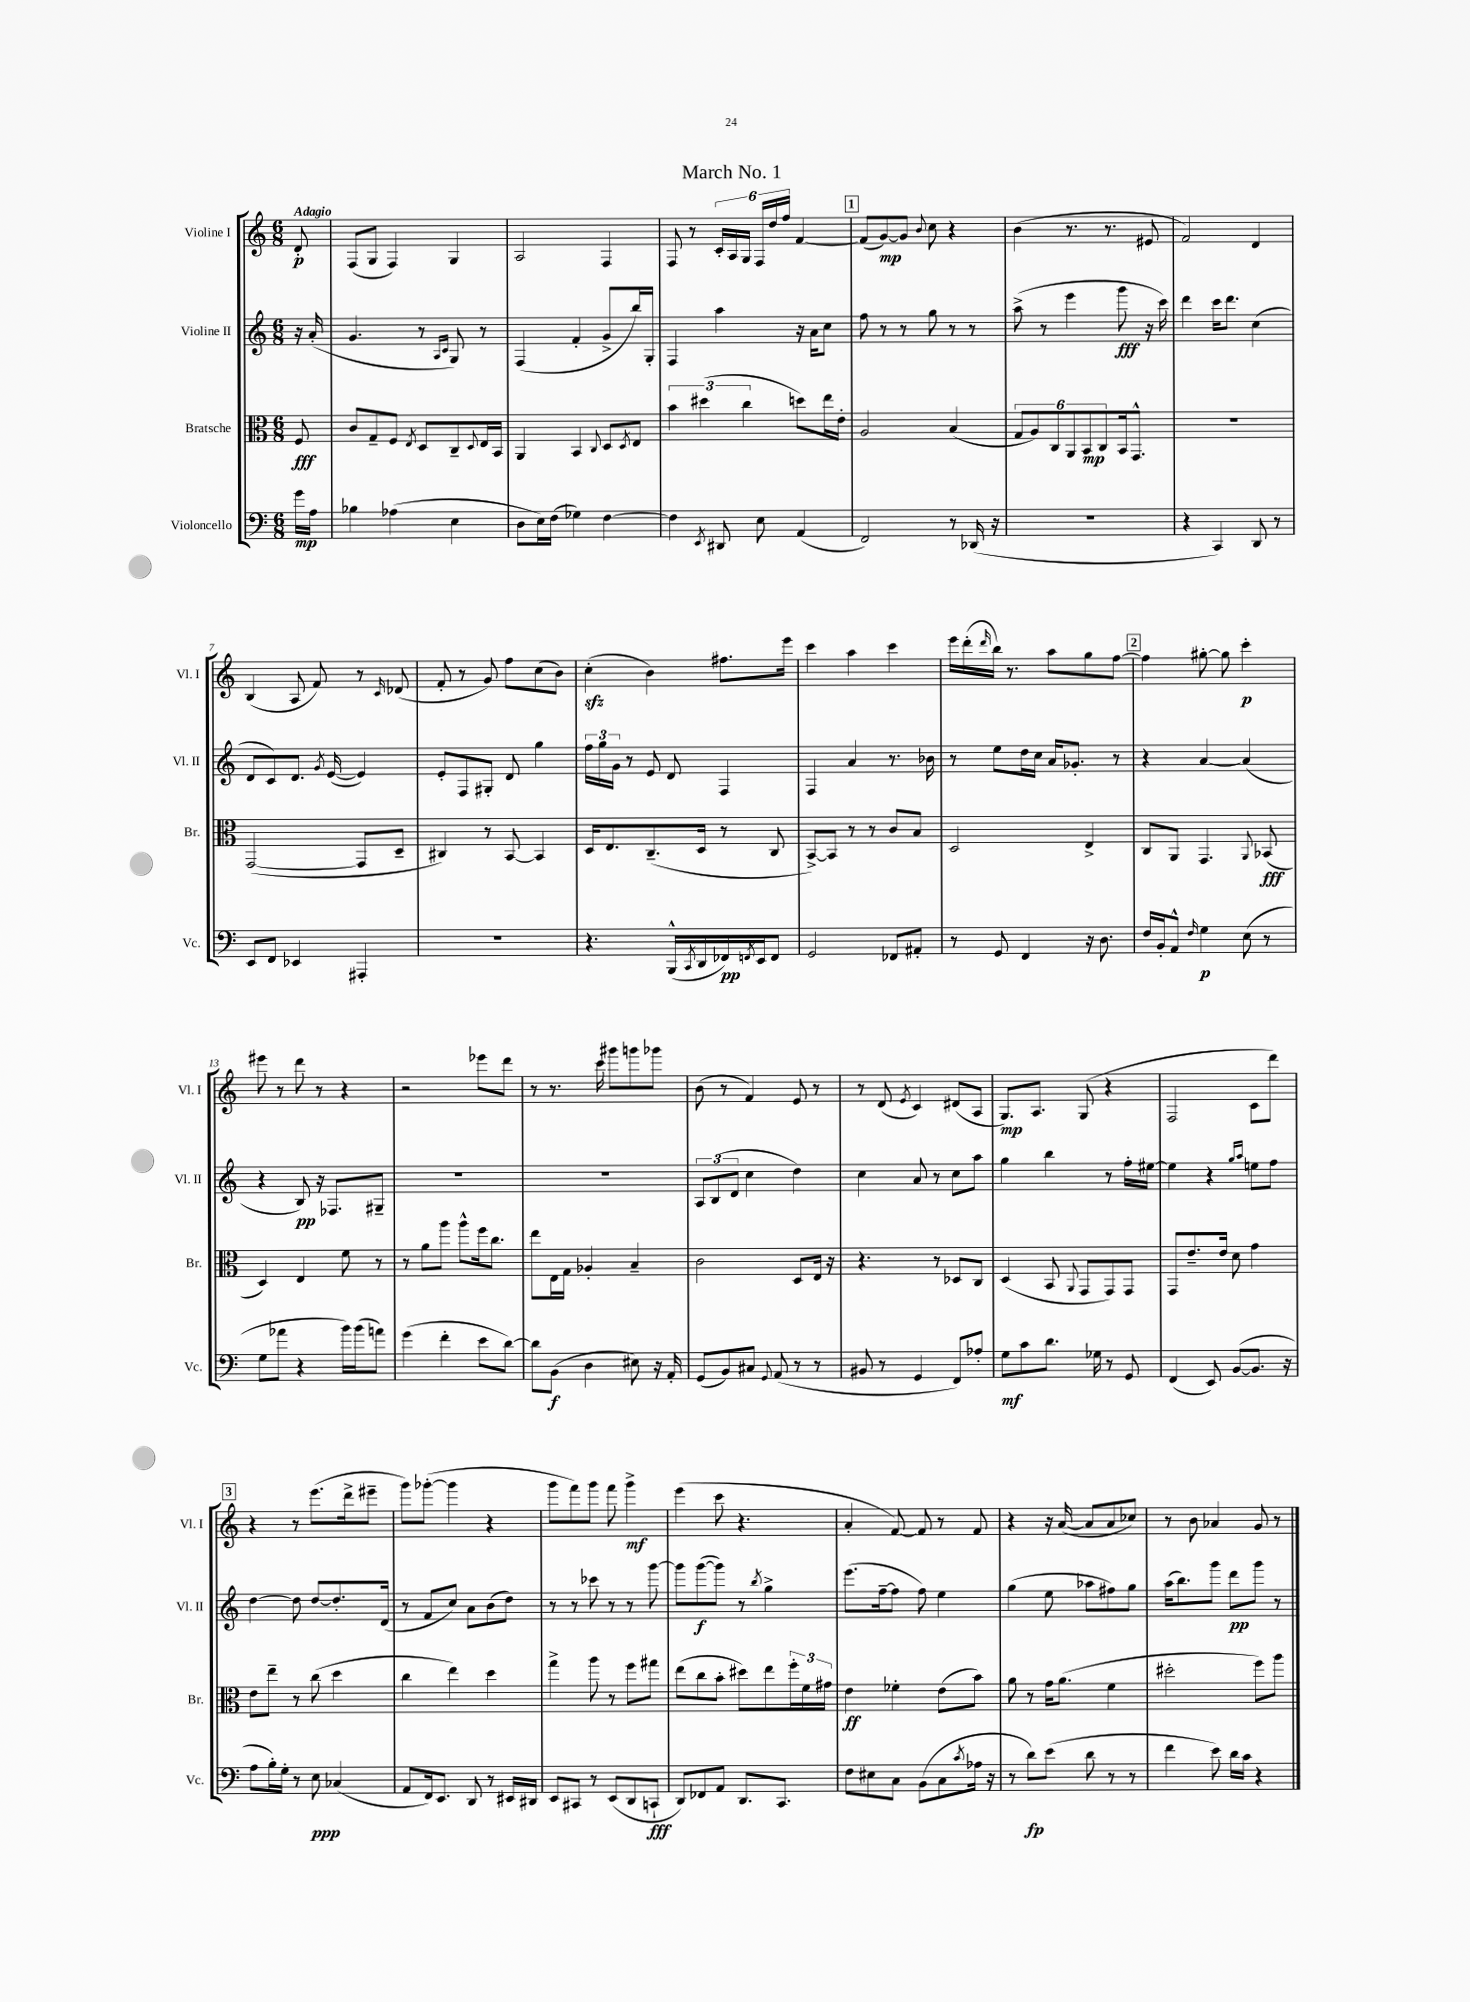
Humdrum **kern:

**kern	**dynam	**kern	**dynam	**kern	**dynam	**kern	**dynam
*part4	*part4	*part3	*part3	*part2	*part2	*part1	*part1
*staff4	*staff4	*staff3	*staff3	*staff2	*staff2	*staff1	*staff1
*I"Violoncello	*	*I"Bratsche	*	*I"Violine II	*	*I"Violine I	*
*I'Vc.	*	*I'Br.	*	*I'Vl. II	*	*I'Vl. I	*
*clefF4	*	*clefC3	*	*clefG2	*	*clefG2	*
*k[]	*	*k[]	*	*k[]	*	*k[]	*
*M6/8	*	*M6/8	*	*M6/8	*	*M6/8	*
=	=	=	=	=	=	=	=
!	!	!	!	!	!	!LO:TX:a:B:t=Adagio	!
16g\LL	mp	8F/	fff	16r	.	8d'/	p
16A\JJ	.	.	.	(16a'/	.	.	.
=1	=1	=1	=1	=1	=1	=1	=1
4B-X\	.	8c/L	.	4.g/	.	(8F/L	.
.	.	8G~/	.	.	.	8G/J	.
(4A-X\	.	8F/J	.	.	.	4F/)	.
.	.	8qE/	.	.	.	.	.
.	.	8D/L	.	8r	.	.	.
.	.	.	.	16qqA/LL	.	.	.
.	.	.	.	16qqc/JJ	.	.	.
4E\	.	8C~/	.	8G/)	.	4G/	.
.	.	8qqD/	.	.	.	.	.
.	.	16E/L	.	8r	.	.	.
.	.	16BB/JJ	.	.	.	.	.
=2	=2	=2	=2	=2	=2	=2	=2
8D\L	.	4AA/	.	(4F/	.	2A/	.
16E\L)	.	.	.	.	.	.	.
(16F\JJ	.	.	.	.	.	.	.
4G-X\)	.	4BB/	.	4f'/	.	.	.
.	.	8qqC/	.	.	.	.	.
[4F\	.	8D/L	.	8g^/L	.	4F/	.
.	.	8qD/	.	.	.	.	.
.	.	8E/J	.	16bb/L)	.	.	.
.	.	.	.	16G'/JJ	.	.	.
=3	=3	=3	=3	=3	=3	=3	=3
4F\]	.	6b\	.	4F/	.	8F/	.
.	.	.	.	.	.	8r	.
.	.	(6dd#X\	.	.	.	.	.
8qEE/	.	.	.	.	.	.	.
8DD#X/	.	.	.	4aa\	.	24c'/LL	.
.	.	.	.	.	.	24A/	.
.	.	6cc\	.	.	.	24G/JJ	.
8E\	.	.	.	.	.	24F/LL	.
.	.	.	.	.	.	24dd/	.
.	.	.	.	.	.	24ff/JJ	.
(4AA/	.	8ddn\L)	.	16r	.	[4f/	.
.	.	.	.	16a\KL	.	.	.
.	.	16ee\L	.	8cc\J	.	.	.
.	.	16e'\JJ	.	.	.	.	.
!!LO:REH:place=s1:t=1
=4	=4	=4	=4	=4	=4	=4	=4
2FF/)	.	2A/	.	8ff\	.	(8f/L]	.
.	.	.	.	8r	.	[8g/)	mp
.	.	.	.	8r	.	8g/J]	.
.	.	.	.	.	.	8qqb/	.
.	.	.	.	8gg\	.	8cc\	.
8r	.	(4B/	.	8r	.	4r	.
(16DD-X/	.	.	.	8r	.	.	.
16r	.	.	.	.	.	.	.
=5	=5	=5	=5	=5	=5	=5	=5
2.r	.	12G/L	.	(8aa^\	.	(4b\	.
.	.	12A/)	.	.	.	.	.
.	.	.	.	8r	.	.	.
.	.	12C/	.	.	.	.	.
.	.	12AA/	.	4eee\	.	8.r	.
.	.	12BB/	mp	.	.	.	.
.	.	12C/	.	.	.	.	.
.	.	.	.	.	.	8.r	.
.	.	16BB/k	.	8ggg\	fff	.	.
.	.	8.GG^^/J	.	.	.	.	.
.	.	.	.	16r	.	8e#X/	.
.	.	.	.	16ccc\)	.	.	.
=6	=6	=6	=6	=6	=6	=6	=6
4r	.	2.r	.	4ddd\	.	2f/)	.
4CC/)	.	.	.	16ccc\KL	.	.	.
.	.	.	.	8.ddd\J	.	.	.
8DD/	.	.	.	(4cc\	.	4d/	.
8r	.	.	.	.	.	.	.
!!LO:LB:g=z
=7	=7	=7	=7	=7	=7	=7	=7
8EE/L	.	([2GG/	.	8d/L	.	(4B/	.
8FF/J	.	.	.	8c/)	.	.	.
4EE-X/	.	.	.	8.d/J	.	8A/	.
.	.	.	.	.	.	8f/)	.
.	.	.	.	8qg/	.	.	.
.	.	.	.	([16e/	.	.	.
4AAA#X'/	.	8GG/L]	.	4e/])	.	8r	.
.	.	.	.	.	.	16qqc/	.
.	.	8D~/J	.	.	.	(8d-X/	.
=8	=8	=8	=8	=8	=8	=8	=8
2.r	.	4C#X/)	.	8e'/L	.	8f'/	.
.	.	.	.	8F/	.	8r	.
.	.	8r	.	8G#X'/J	.	8g/)	.
.	.	[8BB/	.	8d/	.	8ff\L	.
.	.	4BB/]	.	4gg\	.	(8cc\	.
.	.	.	.	.	.	8b\J)	.
=9	=9	=9	=9	=9	=9	=9	=9
4.r	.	16D/KL	.	24ff\LL	.	(4cczz'\	.
.	.	.	.	24gg\	.	.	.
.	.	8.E/	.	.	.	.	.
.	.	.	.	24g\JJ	.	.	.
.	.	.	.	8r	.	.	.
.	.	(8.C~/	.	8e/	.	4b\)	.
(16BBB^^/LL	.	.	.	8d/	.	.	.
8qCC/	.	.	.	.	.	.	.
16DD/	.	16D/Jk	.	.	.	.	.
16FF-X/)	pp	8r	.	4F/	.	8.ff#X\L	.
8qFFn/	.	.	.	.	.	.	.
16EE/J	.	.	.	.	.	.	.
8FF/J	.	8C/	.	.	.	.	.
.	.	.	.	.	.	16eee\Jk	.
=10	=10	=10	=10	=10	=10	=10	=10
2GG/	.	[8BB^/L)	.	4F/	.	4ccc\	.
.	.	8BB/J]	.	.	.	.	.
.	.	8r	.	4a/	.	4aa\	.
.	.	8r	.	.	.	.	.
8FF-X/L	.	8c/L	.	8.r	.	4ccc\	.
8AA#X'/J	.	8B/J	.	.	.	.	.
.	.	.	.	16b-X\	.	.	.
=11	=11	=11	=11	=11	=11	=11	=11
8r	.	2D/	.	8r	.	16eee\LL	.
.	.	.	.	.	.	(16ddd'\	.
.	.	.	.	.	.	16qqddd/	.
8GG/	.	.	.	8ee\L	.	16bb\JJ)	.
.	.	.	.	.	.	8.r	.
4FF/	.	.	.	16dd\L	.	.	.
.	.	.	.	16cc\JJ	.	.	.
.	.	.	.	16a/KL	.	8aa\L	.
.	.	.	.	8.g-X'/J	.	.	.
16r	.	4E^/	.	.	.	8gg\	.
8.D\	.	.	.	.	.	.	.
.	.	.	.	8r	.	[8ff\J	.
!!LO:REH:place=s1:t=2
=12	=12	=12	=12	=12	=12	=12	=12
16F/LL	.	8C/L	.	4r	.	4ff\]	.
16BB'/J	.	.	.	.	.	.	.
8AA^^/J	.	8AA/J	.	.	.	.	.
16qqF/	.	.	.	.	.	.	.
4G\	p	4.GG/	.	[4a/	.	[8gg#X'\	.
.	.	.	.	.	.	8gg#\]	.
(8E\	.	.	.	(4a/]	.	4ccc'\	p
.	.	8qqAA/	.	.	.	.	.
8r	.	(8BB-X/	fff	.	.	.	.
!!LO:LB:g=z
=13	=13	=13	=13	=13	=13	=13	=13
8G\L	.	4D/)	.	4r	.	8eee#X\	.
8a-X\J	.	.	.	.	.	8r	.
4r	.	4E/	.	8B/)	pp	8ddd\	.
.	.	.	.	16r	.	8r	.
.	.	.	.	8.F-X/L	.	.	.
16b\LL)	.	8f\	.	.	.	4r	.
(16b\J	.	.	.	.	.	.	.
8an\J)	.	8r	.	8G#X~/J	.	.	.
=14	=14	=14	=14	=14	=14	=14	=14
(4g\	.	8r	.	2.r	.	2r	.
.	.	8a\L	.	.	.	.	.
4f'\	.	8aa\J	.	.	.	.	.
.	.	8aa^^\L	.	.	.	.	.
8e\L	.	16ff\k	.	.	.	8eee-X\L	.
.	.	8.cc\J	.	.	.	.	.
[8d\J)	.	.	.	.	.	8ddd\J	.
=15	=15	=15	=15	=15	=15	=15	=15
8d\L]	.	8ee\L	.	2.r	.	8r	.
(8BB\J	f	16E\L	.	.	.	8.r	.
.	.	16G\JJ	.	.	.	.	.
4D\	.	4A-X'/	.	.	.	.	.
.	.	.	.	.	.	16ccc\	.
.	.	.	.	.	.	8ggg#X\L	.
8E#X\)	.	4B~/	.	.	.	8gggn\	.
16r	.	.	.	.	.	8ggg-X\J	.
16AA'/	.	.	.	.	.	.	.
=16	=16	=16	=16	=16	=16	=16	=16
(8GG/L	.	2c\	.	12A/L	.	(8b\	.
.	.	.	.	(12B/	.	.	.
8BB/)	.	.	.	.	.	8r	.
.	.	.	.	12d/J	.	.	.
8C#X/J	.	.	.	4cc\	.	4f/)	.
8qqGG/	.	.	.	.	.	.	.
(8AA/	.	.	.	.	.	.	.
8r	.	8D/L	.	4dd\)	.	8e/	.
8r	.	16E/Jk	.	.	.	8r	.
.	.	16r	.	.	.	.	.
=17	=17	=17	=17	=17	=17	=17	=17
8BB#X/	.	4.r	.	4cc\	.	8r	.
8r	.	.	.	.	.	(8d/	.
.	.	.	.	.	.	8qe/	.
4GG/	.	.	.	8a/	.	4c/)	.
.	.	8r	.	8r	.	.	.
8FF/L)	.	8D-X/L	.	8cc\L	.	(8d#X/L	.
8A-X'/J	.	8C/J	.	8aa\J	.	8A/J	.
=18	=18	=18	=18	=18	=18	=18	=18
8G\L	mf	(4D/	.	4gg\	.	8.G/L)	mp
8c\	.	.	.	.	.	.	.
.	.	.	.	.	.	8.A/J	.
8.d\J	.	8BB/	.	4bb\	.	.	.
.	.	8qqAA/	.	.	.	.	.
.	.	8GG/L	.	.	.	(8G/	.
16G-X\	.	.	.	.	.	.	.
8r	.	8GG/)	.	8r	.	4r	.
8GG/	.	8GG/J	.	16ff'\LL	.	.	.
.	.	.	.	[16ee#X\JJ	.	.	.
=19	=19	=19	=19	=19	=19	=19	=19
(4FF/	.	8GG/L	.	4ee#\]	.	2F/	.
.	.	8.e~/	.	.	.	.	.
8EE/)	.	.	.	4r	.	.	.
.	.	16e/Jk	.	.	.	.	.
([8BB/L	.	8d\	.	.	.	.	.
.	.	.	.	16qqgg/LL	.	.	.
.	.	.	.	16qqaa/JJ	.	.	.
8.BB/J]	.	4g\	.	8een\L	.	8c\L	.
.	.	.	.	8ff\J	.	8ddd\J)	.
16r	.	.	.	.	.	.	.
!!LO:LB:g=z
!!LO:REH:place=s1:t=3
=20	=20	=20	=20	=20	=20	=20	=20
8A\L	.	8e\L	.	[4dd\	.	4r	.
16B'\L)	.	8ee~\J	.	.	.	.	.
16G'\JJ	.	.	.	.	.	.	.
8r	.	8r	.	8dd\]	.	8r	.
8E\	ppp	(8cc\	.	[8dd/L	.	(8.eee\L	.
(4C-X/	.	4dd\	.	8.dd'/]	.	.	.
.	.	.	.	.	.	16ddd^\k	.
.	.	.	.	.	.	8eee#X~\J	.
.	.	.	.	(16d/Jk	.	.	.
=21	=21	=21	=21	=21	=21	=21	=21
8AA/L	.	4cc\	.	8r	.	8ggg\L)	.
16FF/k)	.	.	.	8f/L	.	([8ggg-X'\J	.
8.EE/J	.	.	.	.	.	.	.
.	.	4ee\)	.	8cc/J)	.	4ggg-\]	.
8DD/	.	.	.	8a\L	.	.	.
8r	.	4dd\	.	(8b\	.	4r	.
16EE#X/LL	.	.	.	8dd\J)	.	.	.
16DD#X/JJ	.	.	.	.	.	.	.
=22	=22	=22	=22	=22	=22	=22	=22
8EE/L	.	4gg^\	.	8r	.	8ggg\L	.
8CC#X/J	.	.	.	8r	.	8fff\)	.
8r	.	8aa\	.	8ccc-X\	.	8ggg\J	.
(8EE/L	.	8r	.	8r	.	8fff\	.
8DD/	.	8ff\L	.	8r	.	4ggg^\	mf
8CCn`/J	fff	8gg#X\J	.	[8ggg\	.	.	.
=23	=23	=23	=23	=23	=23	=23	=23
8DD/L)	.	(8ee\L	.	8ggg\L]	.	(4eee\	.
8FF-X/	.	8cc\	.	([8ggg\	f	.	.
8AA/J	.	8b'\J	.	8ggg\J])	.	8ccc\	.
8.DD/L	.	8dd#X\L)	.	8r	.	4.r	.
.	.	.	.	8qbb/	.	.	.
.	.	8ee\	.	4gg^\	.	.	.
8.CC/J	.	.	.	.	.	.	.
.	.	24ff'\L	.	.	.	.	.
.	.	24f\	.	.	.	.	.
.	.	24g#X\JJ	.	.	.	.	.
=24	=24	=24	=24	=24	=24	=24	=24
8F\L	.	4e\	ff	(8.eee\L	.	4a'/	.
8E#X\	.	.	.	.	.	.	.
.	.	.	.	[16ff~\k	.	.	.
8C\J	.	4f-X'\	.	8ff\J]	.	[8f/)	.
(8BB\L	.	.	.	8ff\)	.	8f/]	.
8C\	.	(8e\L	.	4ee\	.	8r	.
8qc/	.	.	.	.	.	.	.
16A-X\Jk	.	8b\J)	.	.	.	8f/	.
16r	.	.	.	.	.	.	.
=25	=25	=25	=25	=25	=25	=25	=25
8r	.	8a\	.	(4gg\	.	4r	.
8d\L)	fp	8r	.	.	.	.	.
(8e\J	.	16g\KL	.	8ee\	.	16r	.
.	.	(8.a\J	.	.	.	([16a/	.
8d\	.	.	.	8aa-X\L	.	8a/L]	.
8r	.	4f\	.	8ff#X\)	.	8a/	.
8r	.	.	.	8gg\J	.	8cc-X/J)	.
=26	=26	=26	=26	=26	=26	=26	=26
4f\	.	2dd#X'\	.	(16aa\KL	.	8r	.
.	.	.	.	8.bb\)	.	.	.
.	.	.	.	.	.	8b\	.
8e\)	.	.	.	8ggg\J	.	4a-X/	.
16d\LL	.	.	.	8ddd\L	pp	.	.
16c\JJ	.	.	.	.	.	.	.
4r	.	8ff\L)	.	8ggg\J	.	8g/	.
.	.	8aa\J	.	8r	.	8r	.
==	==	==	==	==	==	==	==
*-	*-	*-	*-	*-	*-	*-	*-
